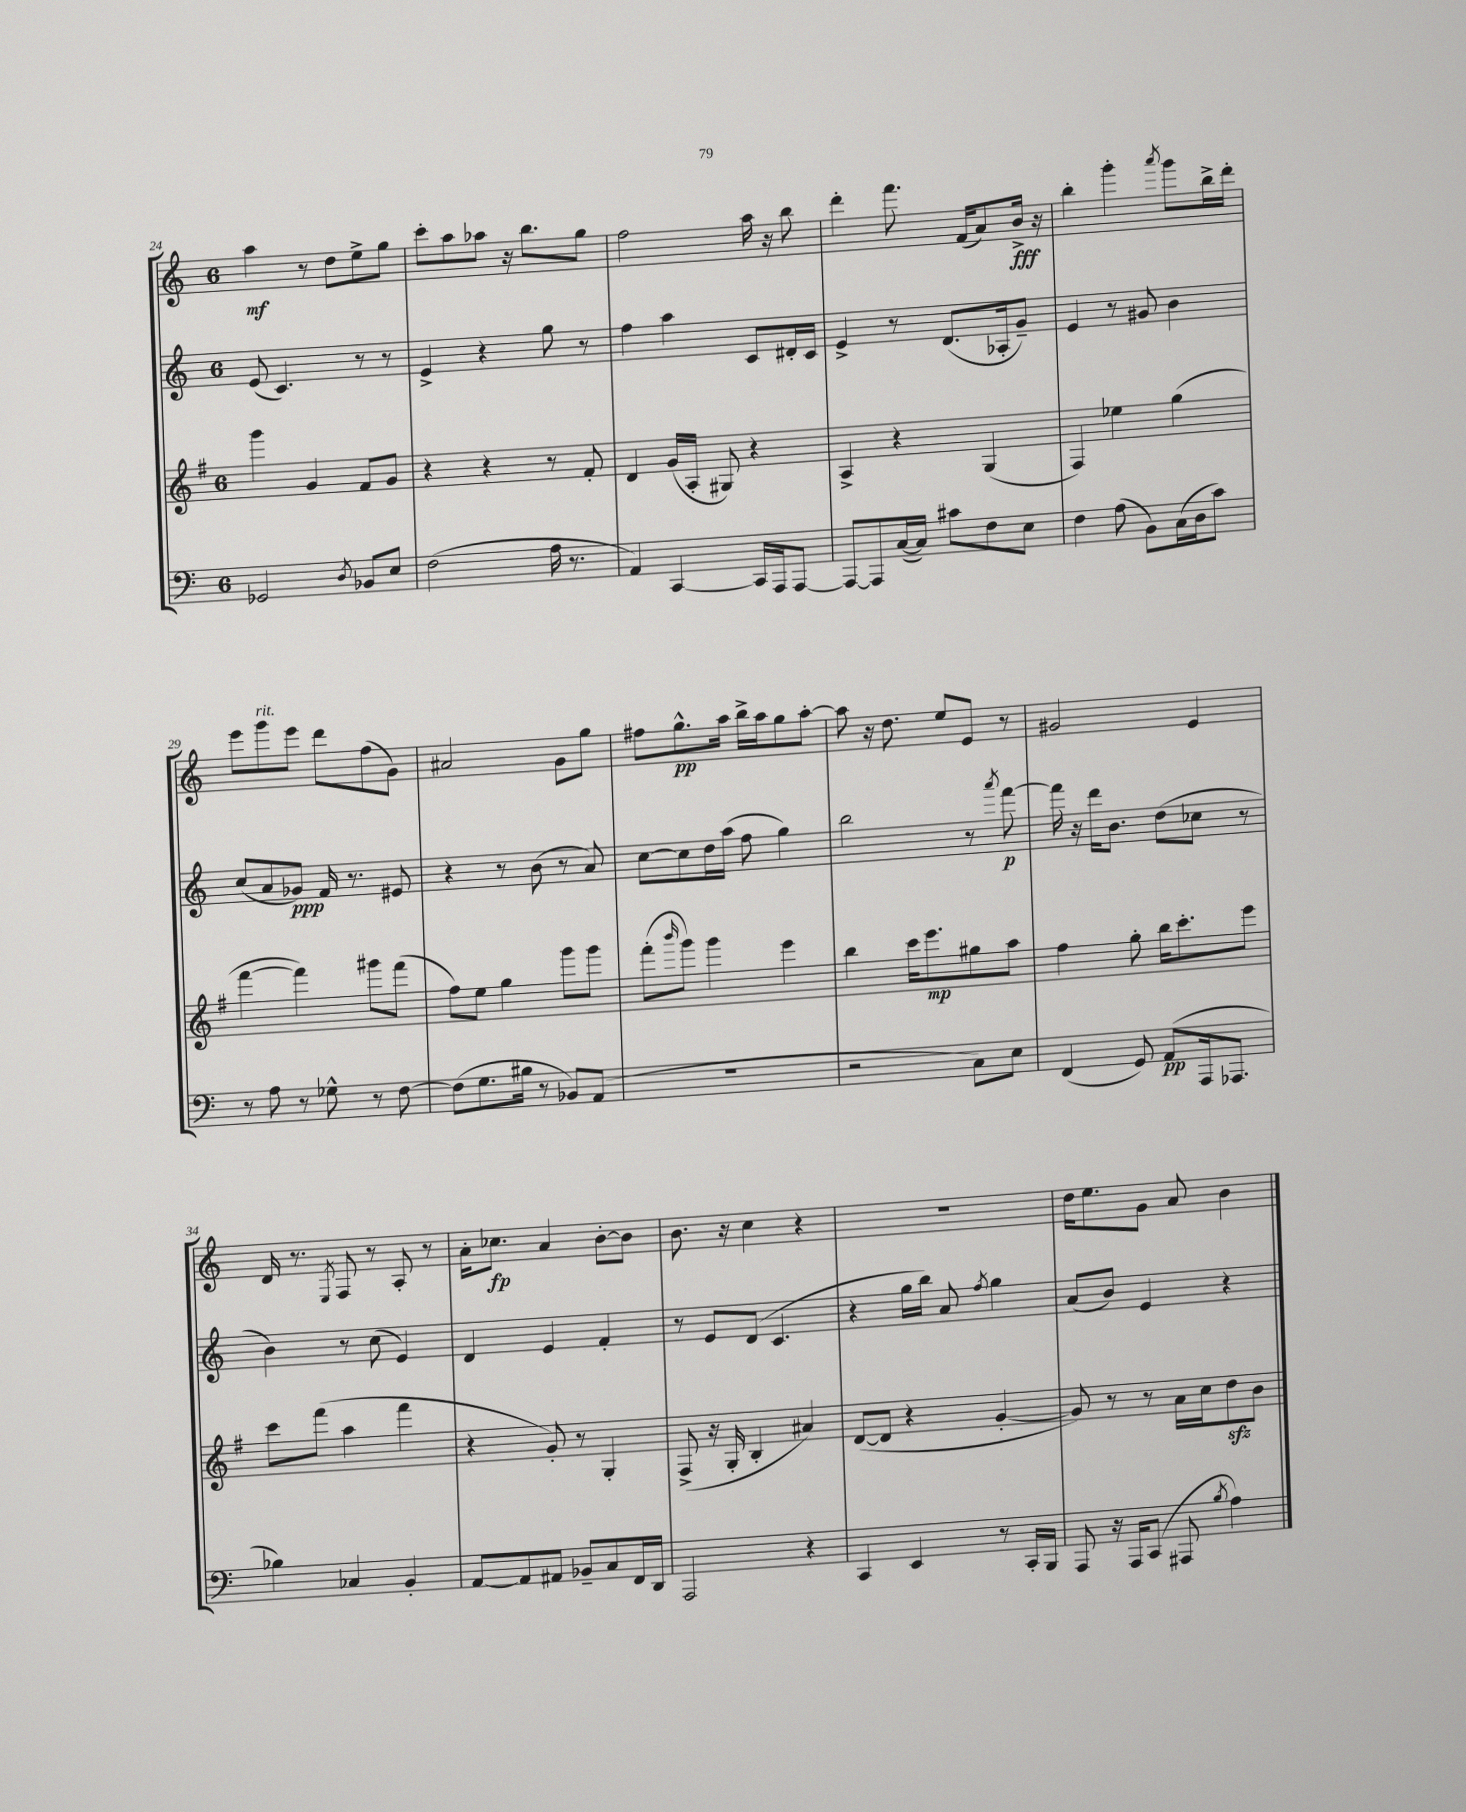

**kern	**kern	**kern	**kern
*staff4	*staff3	*staff2	*staff1
*clefF4	*clefG2	*clefG2	*clefG2
*k[]	*k[f#]	*k[]	*k[]
*M6/8	*M6/8	*M6/8	*M6/8
2GG-/	4ggg\	(8e/	4aa\
.	.	4.c/)	.
.	4g/	.	8r
.	.	.	8dd\L
8qD/	.	.	.
8BB-/L	8f#/L	8r	8ee^\
8E/J	8g/J	8r	8gg\J
=	=	=	=
(2F\	4r	4e^/	8ccc'\L
.	.	.	8aa\
.	4r	4r	8aa-\J
.	.	.	16r
.	.	.	8.bb\L
16A\	8r	8gg\	.
8.r	.	.	.
.	8f#'/	8r	8gg\J
=	=	=	=
4AA/)	4d/	4ff\	2ff\
[4CC/	(16g/LL	4aa\	.
.	16A'/JJ	.	.
.	8G#/)	.	.
16CC/]LL	4r	8c/L	16aa\
16AAA/J	.	.	16r
[8AAA/J	.	16d#'/L	8bb\
.	.	16c/JJ	.
=	=	=	=
8AAA/_L	4A^/	4e^/	4ddd'\
8AAA/]	.	.	.
([16C/L	4r	8r	8.fff\
16C/]JJ)	.	.	.
8c#\L	.	(8.d/L	.
.	.	.	(16f/LK
8F\	(4G/	.	8a/)
.	.	16A-'/k	.
8E\J	.	8g~/J)	16b^/Jk
.	.	.	16r
=	=	=	=
4F\	4F#/)	4e/	4bb'\
(8A\	4ee-\	8r	4ggg'\
8BB\L)	.	8g#/	.
.	.	.	8qaaa/
(16C\L	(4gg\	4b\	8ggg\L
16D\J	.	.	.
8c\J)	.	.	16bb^\L
.	.	.	16ddd'\JJ
=	=	=	=
8r	[4fff#\	(8cc/L	8eee\L
8A\	.	8a/	8ggg\
8r	4fff#\])	8g-/J)	8eee\J
8G-^^\	.	16f/	8ddd\L
.	.	8.r	.
8r	8ggg#\L	.	(8ff\
[8F\	(8fff#\J	8e#/	8g\J)
=	=	=	=
(8F\]L	8ff#\L)	4r	2a#/
8.G\	8ee\J	.	.
.	4gg\	8r	.
16B#\Jk	.	.	.
8r	.	(8b\	.
8BB-/L)	8ggg\L	8r	8g\L
(8AA/J	8ggg\J	8a/)	8gg\J
=	=	=	=
2.r	(8fff#'\L	[8cc\L	8ff#\L
.	16qqbbb/	.	.
.	8ggg\J)	8cc\]	8.gg^^\
.	4ggg\	16dd\L	.
.	.	(16aa\JJ	16aa\Jk
.	.	8ff\	16bb^\LL
.	.	.	16aa\J
.	4eee\	4gg\)	8gg\
.	.	.	[8aa'\J
=	=	=	=
2r	4bb\	2bb\	8aa\]
.	.	.	16r
.	.	.	8.dd\
.	16ccc\LK	.	.
.	8.eee\	.	.
.	.	.	8ee/L
8C\L)	8gg#\	8r	8e/J
.	.	8qaaa/	.
8E\J	8aa\J	[8fff\	8r
=	=	=	=
(4FF/	4ff#\	16fff\]	2g#/
.	.	16r	.
.	.	16ddd\LK	.
.	.	8.b\J	.
8GG/)	8gg'\	.	.
(8AA/L	16bb\LK	(8dd\L	.
.	8.ccc'\	.	.
16AAA/k	.	8cc-\J	4e/
8.AAA-/J	.	.	.
.	8eee\J	8r	.
=	=	=	=
4B-\)	8ccc\L	4b\)	16d/
.	.	.	8.r
.	(8fff#\J	.	.
.	.	.	8qE/
4C-/	4aa\	8r	8F/
.	.	(8cc\	8r
4BB'/	4fff#\	4e/)	8A'/
.	.	.	8r
=	=	=	=
[8AA/L	4r	4d/	16a'\LK
.	.	.	8.cc-\J
8AA/]	.	.	.
8AA#/J	8g'/)	4e/	4a/
8BB-~/L	8r	.	.
8C/	4G'/	4f'/	[8b'\L
16FF/L	.	.	8b\]J
16DD/JJ	.	.	.
=	=	=	=
2AAA/	(8F#^/	8r	8.b\
.	16r	8e/L	.
.	16G'/	.	16r
.	4B'/	(8d/J	4cc\
.	.	4.c/	.
4r	4a#/)	.	4r
=	=	=	=
4CC/	([8d/L	4r	2.r
.	8d/]J	.	.
4EE/	4r	16gg\LL	.
.	.	16bb\JJ)	.
.	.	8a/	.
.	.	8qff/	.
8r	[4g'/	4gg\	.
16CC'/LL	.	.	.
16BBB/JJ	.	.	.
=	=	=	=
8AAA/	8g/])	(8a/L	16dd\LK
.	.	.	8.ee\
16r	8r	8b/J)	.
16AAA/LK	.	.	.
(8CC/J	8r	4e/	8g\J
8AAA#/	16a\LL	.	8a/
.	16cc\J	.	.
8qB/	.	.	.
4A\)	8dd\	4r	4b\
.	8b\J	.	.
==	==	==	==
*-	*-	*-	*-
